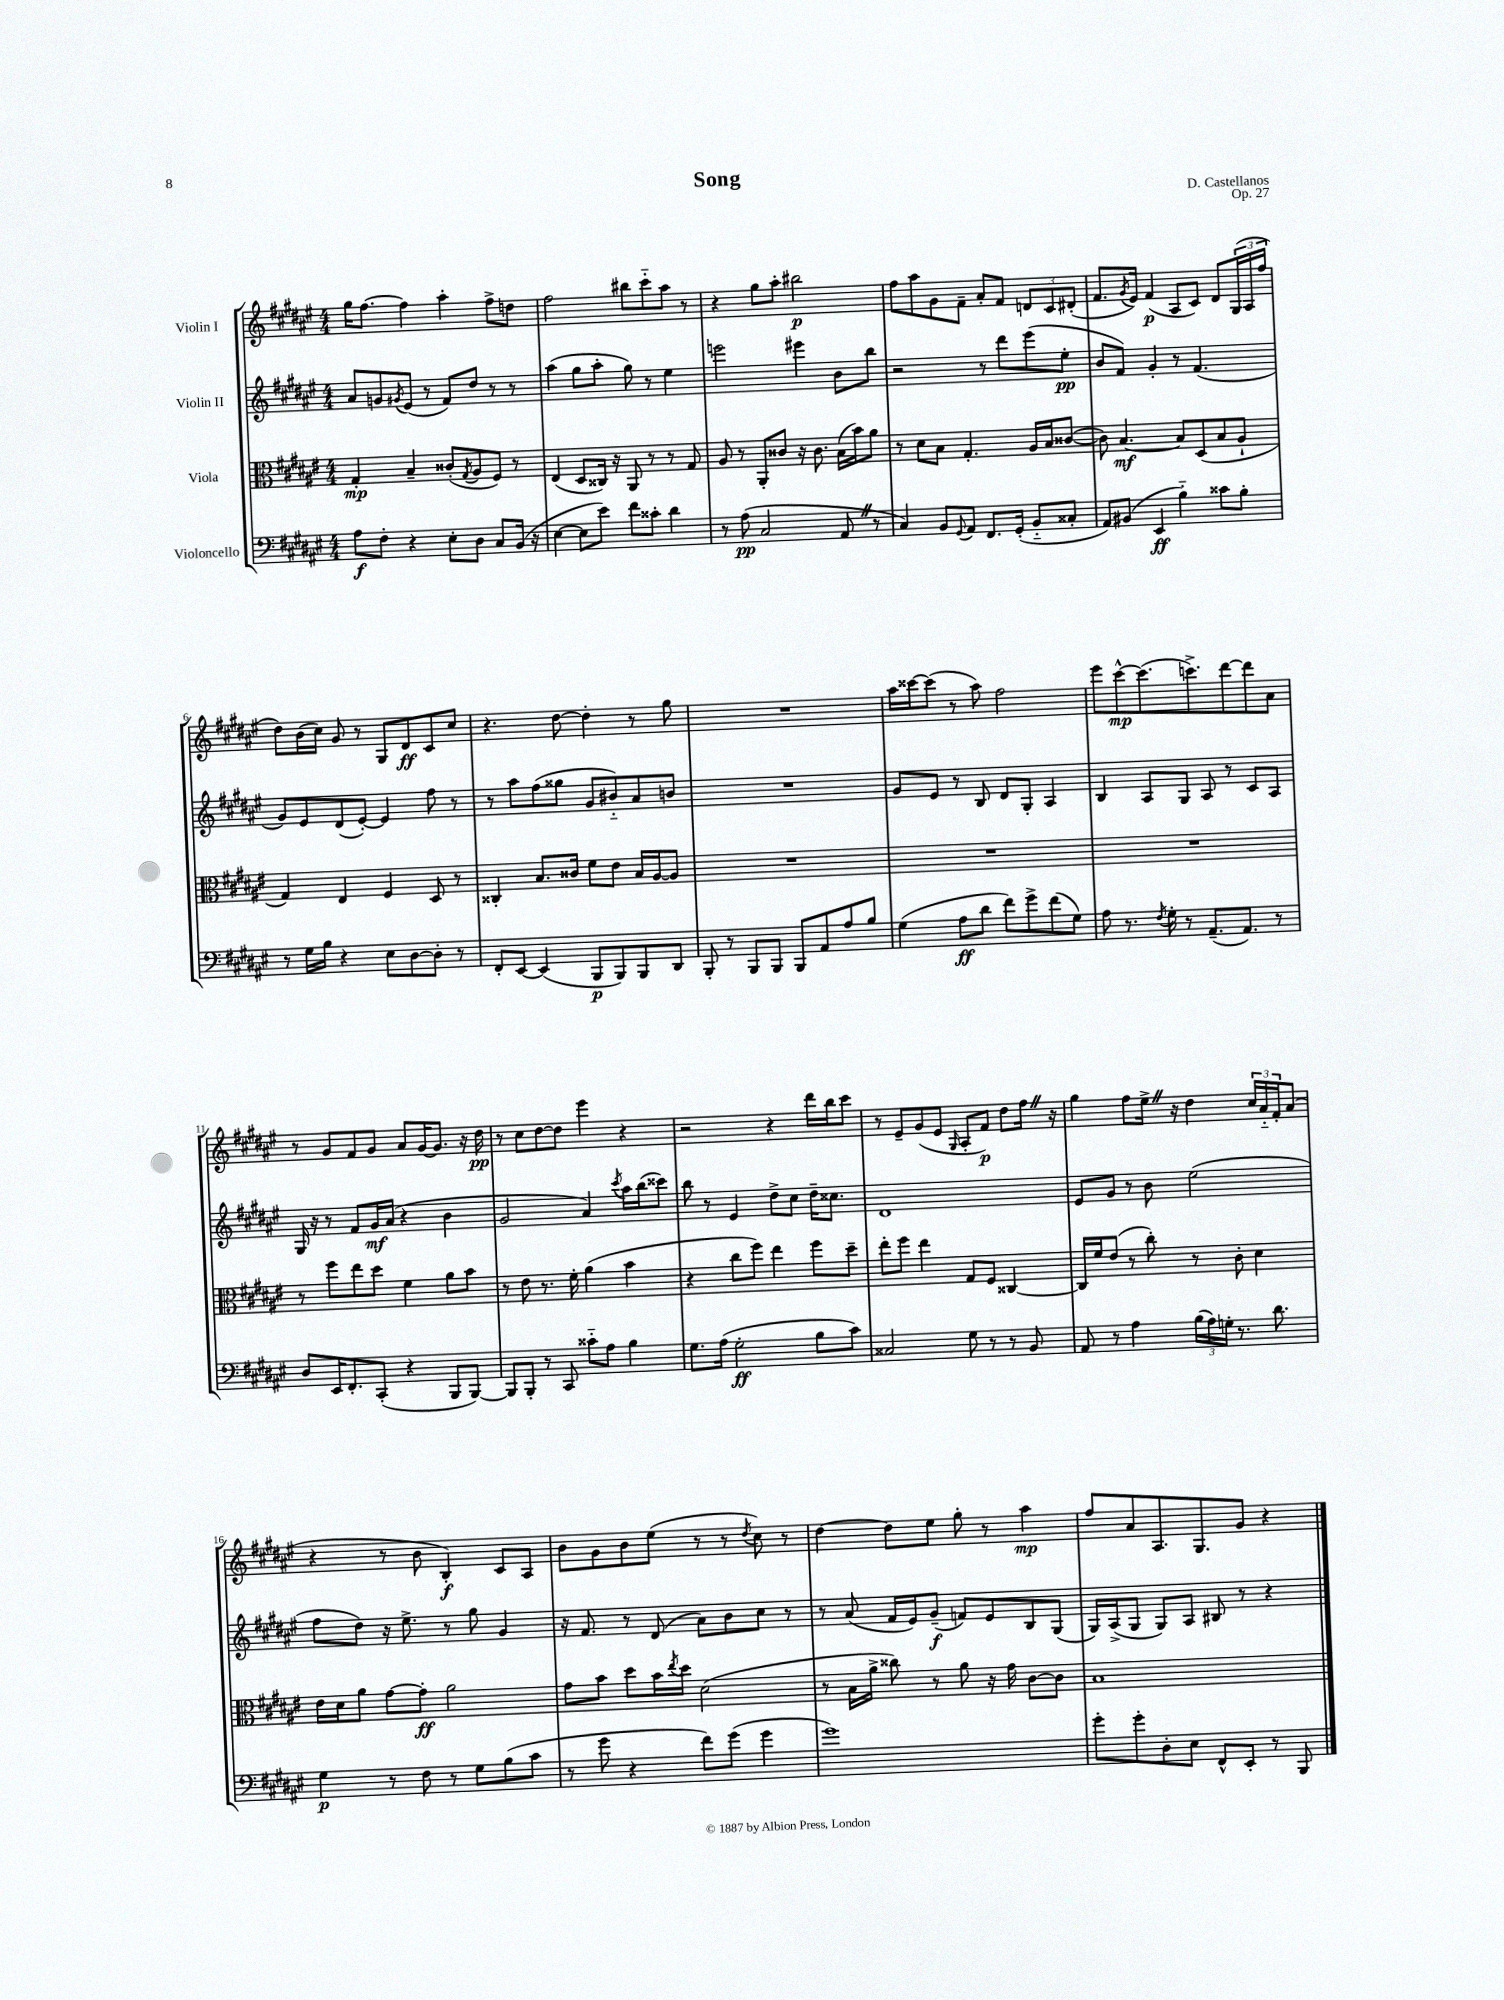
\header { title = "Song" composer = "D. Castellanos" opus = "Op. 27" }
<<
\new StaffGroup <<
\new Staff = "s0" \with { instrumentName = "Violin I" } {
    \clef treble \key fis \major \numericTimeSignature \time 4/4
    gis''16 fis''8.~ fis''4 ais''4-. fis''8-> d''8 |
    fis''2 bis''8 cis'''8-_ ais''8 r8 |
    r4 gis''8 ais''8-. bis''2\p |
    fis''8 ais''8 gis'8 fis'8-- ais'8-. fis'8 \tuplet 3/2 { d'8 cis'8 dis'8-.( } |
    fis'8. \acciaccatura { gis'8 } eis'16) fis'4\p( ais8 cis'8) dis'8 \tuplet 3/2 { gis16( ais16 fis''16 } |
    dis''8) b'16( cis''16) gis'8 r8 gis8 dis'8\ff cis'8 cis''8 |
    r4. dis''8~ dis''4-. r8 gis''8 |
    R1 |
    ais''16 cisis'''16~ cisis'''8( r8 ais''8) fis''2 |
    eis'''8 cis'''8~-^\mp cis'''8.( c'''8.->) dis'''8~ dis'''8 ais'8 |
    r8 gis'8 fis'8 gis'8 ais'8 gis'16~ gis'8. r16 dis''16\pp |
    r8 cis''8 dis''8~ dis''8 eis'''4 r4 |
    r2 r4 dis'''16 b''16 cis'''8 |
    r8 eis'8-- gis'8( eis'8 \grace { gis16 } ais8-. fis'8\p) dis''8 fis''16 \once \override BreathingSign.text = \markup { \musicglyph "scripts.caesura.straight" } \breathe r16 |
    gis''4 fis''8 eis''16-> \once \override BreathingSign.text = \markup { \musicglyph "scripts.caesura.straight" } \breathe r16 dis''4 \tuplet 3/2 { cis''16 ais'16-_ fis'16-. } ais'8( |
    r4 r8 b'8 b4-.\f) cis'8 ais8 |
    b'8 gis'8 b'8 eis''8( r8 r8 \acciaccatura { dis''8 } cis''8) r8 |
    dis''4~ dis''8 eis''8 gis''8-. r8 ais''4\mp |
    fis''8 ais'8 ais8. gis8. gis'8 r4 \bar "|." |
}
\new Staff = "s1" \with { instrumentName = "Violin II" } {
    \clef treble \key fis \major \numericTimeSignature \time 4/4
    ais'8 g'8 \acciaccatura { gis'8 } eis'8( r8 fis'8) dis''8 r8 r8 |
    ais''4( gis''8 ais''8-. gis''8) r8 eis''4 |
    e'''2 eis'''4 b'8 b''8 |
    r2 r8 dis'''8 eis'''8( eis''8-.\pp |
    b'8 fis'8) gis'4-. r8 fis'4.( |
    gis'8) eis'8 dis'8( eis'8~-.) eis'4 fis''8 r8 |
    r8 ais''8 fis''8( gisis''8 gis'8 bis'8-_) ais'8 b'8 |
    R1 |
    gis'8 eis'8 r8 b8 dis'8 gis8-. ais4 |
    b4 ais8 gis8 ais8 r8 cis'8 ais8 |
    gis16 r16 r8 fis'8 gis'16\mf ais'16( r4 b'4 |
    gis'2 ais'4) \acciaccatura { cis'''8 } ais''16 b''16( cisis'''8) |
    b''8 r8 eis'4 dis''8-> cis''8 dis''16-- cisis''8. |
    dis'1 |
    eis'8 gis'8 r8 b'8 eis''2( |
    fis''8 dis''8) r16 eis''8.-> r8 gis''8 gis'4 |
    r16 fis'8. r8 dis'8( ais'8) b'8 cis''8 r8 |
    r8 ais'8( fis'16 eis'16) gis'8--\f( f'8) eis'8 b8 gis8( |
    gis16) ais16->( gis8 gis8) ais8 bis8 r8 r4 \bar "|." |
}
\new Staff = "s2" \with { instrumentName = "Viola" } {
    \clef alto \key fis \major \numericTimeSignature \time 4/4
    gis4-.\mp b4-- cisis'8-.( \acciaccatura { gis8 } ais8 fis8) r8 |
    eis4( dis8 cisis16) r16 ais,8 r8 r8 gis8 |
    ais8 r8 ais,8-. cisis'8 r16 cisis'8. b16( b'16) ais'8 |
    r8 dis'8 b8 gis4.-. ais16 b16 cisis'8~( |
    cisis'8) b4.~\mf b8 dis8( b8 ais8-! |
    gis4) eis4 fis4 dis8 r8 |
    cisis4-. b8. cisis'16 fis'8 eis'8 b16 ais16~ ais8 |
    R1 |
    R1 |
    R1 |
    r8 fis''8 eis''8 dis''8 fis'4 ais'8 b'8 |
    r8 eis'8 r8. fis'16-. ais'4( b'4 |
    r4 cis''8 fis''8) eis''4 fis''8 dis''8-- |
    eis''8-. fis''8 eis''4 gis8 fis8 cisis4~ |
    cisis16 fis'16 eis'8( r8 cis''8-.) r8 cis'8-. dis'4 |
    eis'16 dis'16 ais'8 gis'8~ gis'8-.\ff ais'2 |
    gis'8 b'8 dis''8 b'16 \acciaccatura { eis''8 } dis''16 dis'2( |
    r8 b16 ais'16-> cisis''8) r8 ais'8 r16 gis'16 cis'8~ cis'8 |
    b1 \bar "|." |
}
\new Staff = "s3" \with { instrumentName = "Violoncello" } {
    \clef bass \key fis \major \numericTimeSignature \time 4/4
    ais8\f fis8-. r4 eis8-. dis8 cis8 b,16( r16 |
    eis4~ eis8 eis'8) fis'8 cisis'8-. dis'4 |
    r8 ais8\pp( cis2 ais,8 \once \override BreathingSign.text = \markup { \musicglyph "scripts.caesura.straight" } \breathe r8 |
    cis4) b,8 \appoggiatura { gis,8 } ais,8 fis,8. gis,16-.( b,8-_ cisis8-. |
    ais,8) bis,8( eis,4\ff b4-_) cisis'8 b8-. |
    r8 gis16 b16 r4 eis8 dis8~ dis8-. r8 |
    fis,8-. eis,8~ eis,4( b,,8\p b,,8) b,,8 dis,8 |
    b,,8-. r8 b,,8 b,,8 b,,8 ais,8 ais8 b8 |
    gis4( ais8\ff dis'8 fis'8) gis'8-> fis'8( gis8) |
    ais8 r8. \acciaccatura { fis8 } gis16-. r8 ais,8.--( ais,8.) r8 |
    dis8 eis,16 fis,8.-. cis,8-.( r4 b,,8 b,,8~) |
    b,,8 b,,8-. r8 cis,8 cisis'8-_ ais8 b4 |
    gis8. ais16( gis2-.\ff b8 cis'8) |
    cisis2 gis8 r8 r8 b,8 |
    ais,8 r8 ais4 \tuplet 3/2 { b16( ais16) g16-. } r8. dis'8. |
    gis4\p r8 fis8 r8 gis8 b8( cis'8 |
    r8 gis'8 r4 fis'8) gis'8( gis'4 |
    gis'1) |
    gis'8-. gis'8-. dis8-. eis8 fis,8-^ eis,8-. r8 b,,8 \bar "|." |
}
>>
>>
